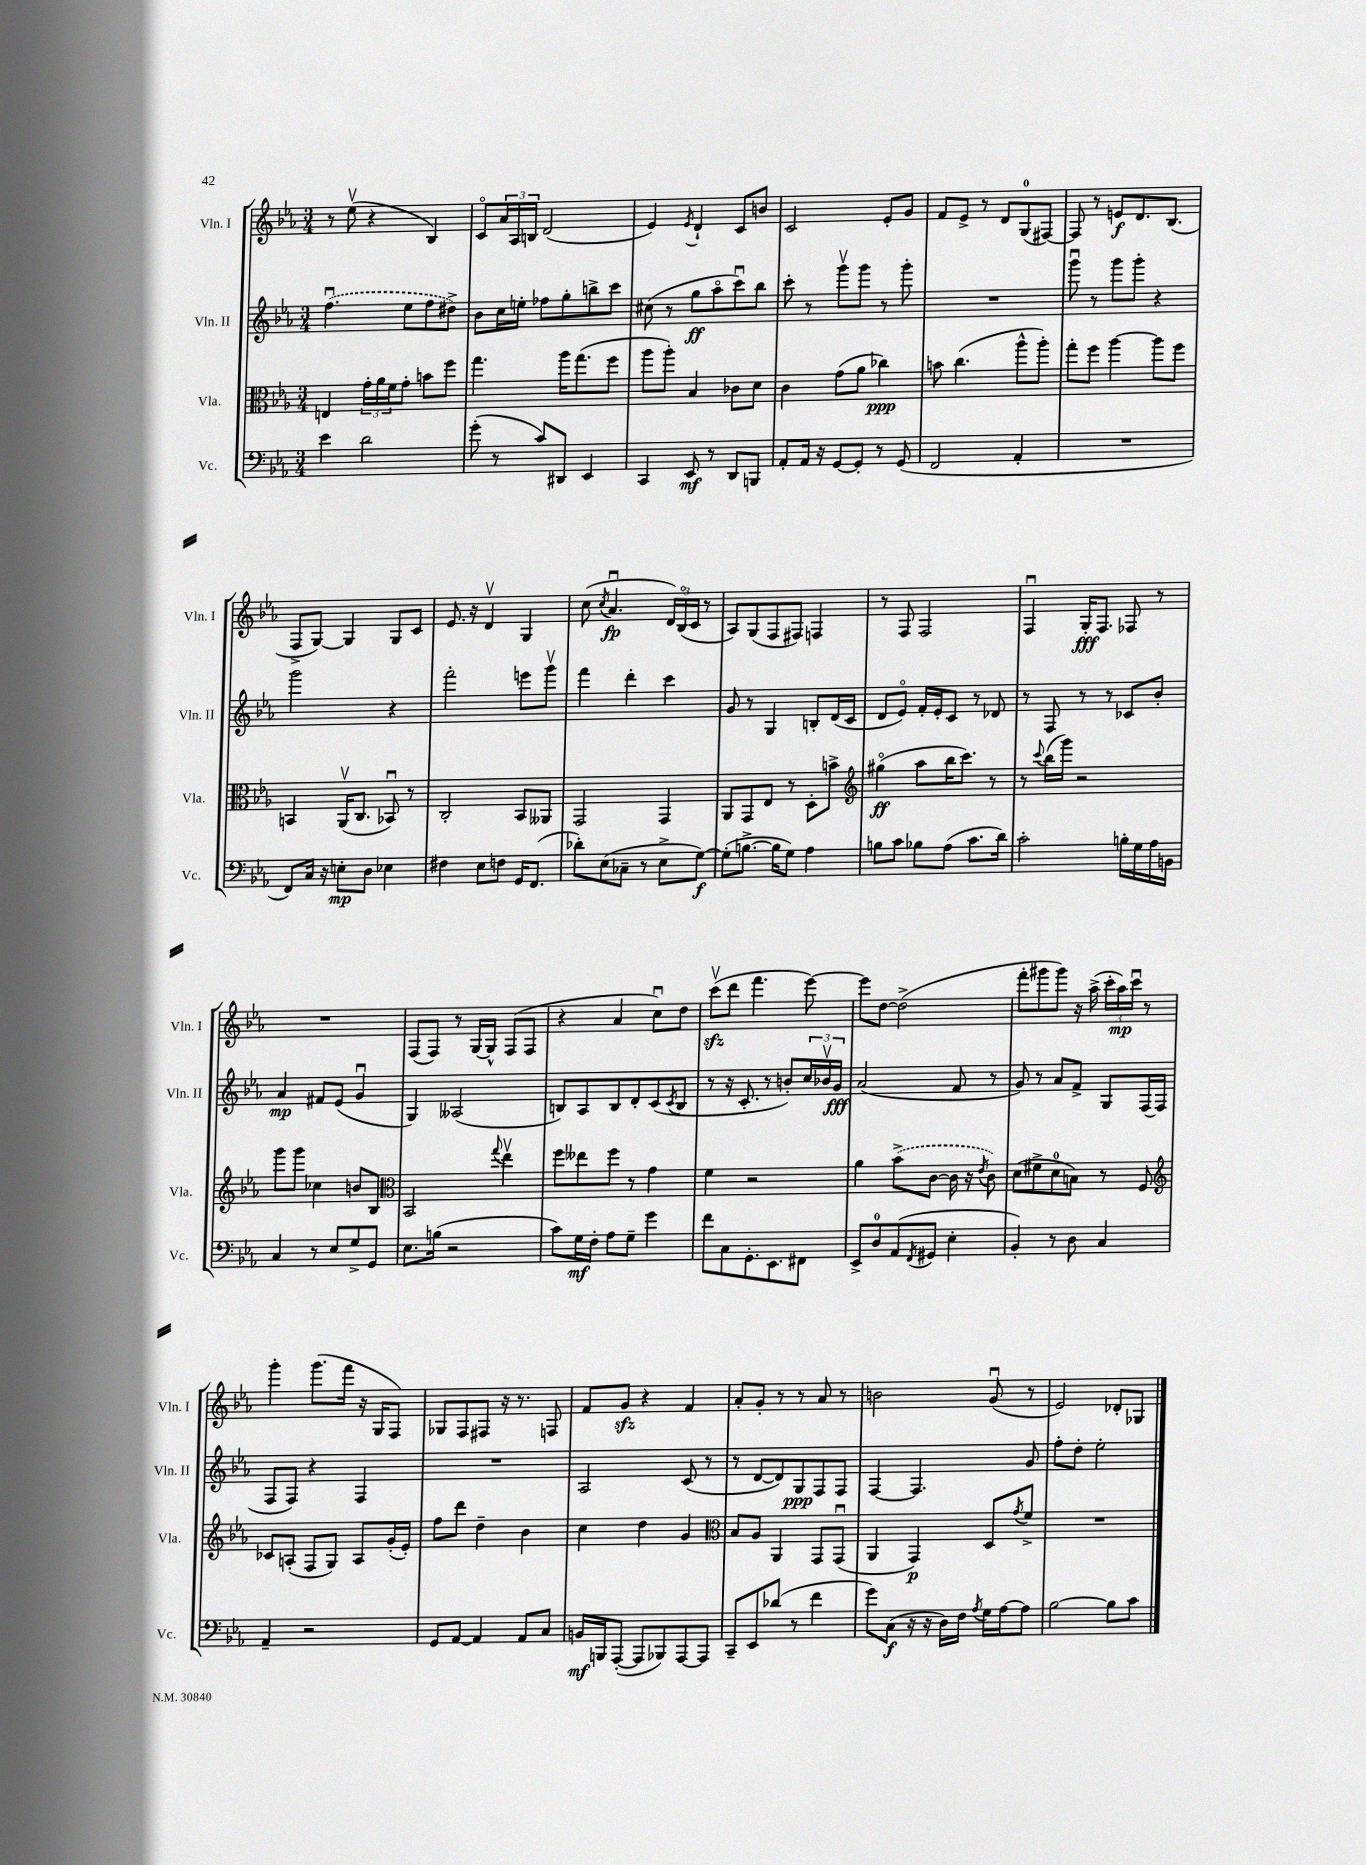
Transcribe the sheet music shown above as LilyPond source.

<<
\new StaffGroup <<
\new Staff = "s0" \with { instrumentName = "Vln. I" shortInstrumentName = "Vln. I" } {
    \clef treble \key ees \major \numericTimeSignature \time 3/4
    r8 ees''8\upbow( r4 bes4) |
    c'8\flageolet \tuplet 3/2 { aes'16 aes16 b16 } d'2( |
    ees'4) \acciaccatura { ees'8 } d'4-! c'8 b'8 |
    c'2 ees'8-. g'8 |
    f'8 ees'8-> r8 d'8 g8-0( fis8~) |
    fis8 r8 e'8\f d'8. bes8.( |
    f8-> g8~) g4 g8 c'8 |
    ees'8. r16 d'4\upbow g4 |
    c''8( \acciaccatura { c''8 } aes'4.\downbow\fp \tuplet 3/2 { d'16) bes16\flageolet( c'16 } r8 |
    aes8) g8( f8 fis8) f4 |
    r8 f8 f2 |
    f4\downbow g16-.\fff f8. fes8 r8 |
    R2. |
    f8( f8) r8 g16~ g16-^ f8( f8 |
    r4 aes'4 c''8\downbow) d''8 |
    c'''8\upbow\sfz( d'''8 f'''4. ees'''8~) |
    ees'''8 d''8~ d''2->( |
    f'''8-. gis'''8 gis'''8) r16 aes''16->( \tuplet 3/2 { c'''16-. aes''16\mp) c'''16\downbow } r8 |
    g'''4-. g'''8.( f'''16 r16 g16 f8) |
    ges8 f8 fis8 r16 r8. f8 |
    f'8 g'8\sfz r4 f'4 |
    aes'8-. g'8-. r8 r8 aes'8 r8 |
    b'2 g'8\downbow( r8 |
    ees'2) des'8-. ges8 \bar "|." |
}
\new Staff = "s1" \with { instrumentName = "Vln. II" shortInstrumentName = "Vln. II" } {
    \clef treble \key ees \major \numericTimeSignature \time 3/4
    \once \slurDashed f''4.\downbow( ees''8 f''8 dis''8->) |
    bes'8 c''16 e''16-. fes''8 g''8-. b''8-> c'''8 |
    cis''8( r8 g''8\ff aes''8\flageolet c'''8\downbow) bes''8 |
    c'''8-. r8 g'''8\upbow g'''8 r8 g'''8-. |
    R2. |
    g'''8\downbow r8 g'''8 g'''8-. r4 |
    g'''2 r4 |
    f'''2-. e'''8 g'''8\upbow |
    f'''4 d'''4-. c'''4 |
    g'8 r8 g4 b8-. d'16( c'16 |
    d'8 ees'8\flageolet) f'16-. ees'16-. c'8 r8 des'8 |
    r8 f8 r8 r8 ces'8 bes'8-. |
    aes'4\mp fis'8 ees'8( g'4\downbow |
    g4) aeses2( |
    b8) aes8 b8 d'8-. c'8( \acciaccatura { c'8 } b8 |
    r8 r16 c'8.-. r8 b'8-.) \tuplet 3/2 { c''16 bes'16\upbow g'16\fff } |
    aes'2( f'8 r8 |
    g'8) r8 aes'8 f'8-> g8 f16( f16 |
    f8 f8) r4 f4 |
    R2. |
    aes2 c'8( r8 |
    r8 d'8~ d'8) g8\ppp f8 f8 |
    f4~ f4. g'8 |
    f''8-. d''8-. ees''2-. \bar "|." |
}
\new Staff = "s2" \with { instrumentName = "Vla." shortInstrumentName = "Vla." } {
    \clef alto \key ees \major \numericTimeSignature \time 3/4
    e4 \tuplet 3/2 { g'16-. aes'16 f'16 } g'8-. b'8 f''8 |
    g''4. aes''16 g''8.( f''8 |
    aes''8 aes''8-.) bes4 ces'8 d'8 |
    c'4 g'8( aes'8 ces''4\ppp) |
    b'8 c''4.( aes''8-^ aes''8-.) |
    g''8-. f''8 aes''4~ aes''8 f''8 |
    b,4 aes,16\upbow( c8. bes,8\downbow) r8 |
    c2-. bes,8 aeses,8 |
    g,2 g,4 |
    aes,8 g,8 ees8 r8 d8-. b'8-> |
    \clef treble gis''4\flageolet\ff( aes''8 bes''16 c'''8.) r8 |
    r8 \appoggiatura { c'''8 } bes''16( g'''16) r2 |
    g'''8 g'''8 ces''4 b'8 bes8 |
    \clef alto bes,2 \appoggiatura { g''8 } ees''4\upbow |
    f''8 eeses''8 f''8 r8 g'4 |
    f'4 r2 |
    aes'4 \once \slurDashed bes'8->( c'8~ c'16 r16 \acciaccatura { ees'8 } c'8) |
    d'8( fis'8-> d'8-0 b8) r8 f8 |
    \clef treble ces'8 a8-.( f8 g8) a8 g'16-.( ees'16-.) |
    f''8 d'''8 d''4-- bes'4 |
    c''4 d''4 g'4 |
    \clef alto bes8 aes8 aes,4 g,8 g,8\downbow( |
    aes,4 g,4\p) d8 \acciaccatura { g'8 } f'8-> |
    R2. \bar "|." |
}
\new Staff = "s3" \with { instrumentName = "Vc." shortInstrumentName = "Vc." } {
    \clef bass \key ees \major \numericTimeSignature \time 3/4
    ees'4 d'2 |
    g'8-.( r8 c'8) dis,8 ees,4 |
    c,4 ees,8\mf r8 d,8 b,,8 |
    aes,8-. aes,16 r16 g,8~ g,8-. r8 g,8( |
    f,2 aes,4-. |
    R2. |
    f,8) c16 r16 e8-.\mp d8 ees4 |
    fis4 ees8 f8 g,16 f,8.( |
    des'8-.) ees8( ces8-- r8 ees8-> g8~\f) |
    g8-.( b8.~-> b16 g8) aes4 |
    b8 c'8 bes8 aes8( c'8. d'16) |
    c'2-. b16-. g16 aes16 b,16 |
    c4 r8 ees8 g8-> g,8 |
    ees8. b16( r2 |
    c'8) g16\mf f16-. aes8 g8-- g'4 |
    f'8 c8 g,8.-. ees,8. fis,8 |
    ees,8-> d8-0 aes,8( \acciaccatura { f,8 } gis,8 ees4-. |
    bes,4-.) r8 d8 c4 |
    aes,4-- r2 |
    g,8 aes,8~ aes,4 aes,8 c8 |
    b,16\mf b,,16 aes,,8~-.( aes,,8 bes,,8) aes,,8~ aes,,8 |
    c,8-- ees,8 des'8( r8 f'4 |
    g'8) c8\f( r16 r16 d16) f16 \acciaccatura { aes8 } g16 aes16~ aes8 |
    bes2~ bes8 c'8 \bar "|." |
}
>>
>>
\layout { \context { \Score \remove "Bar_number_engraver" } }
